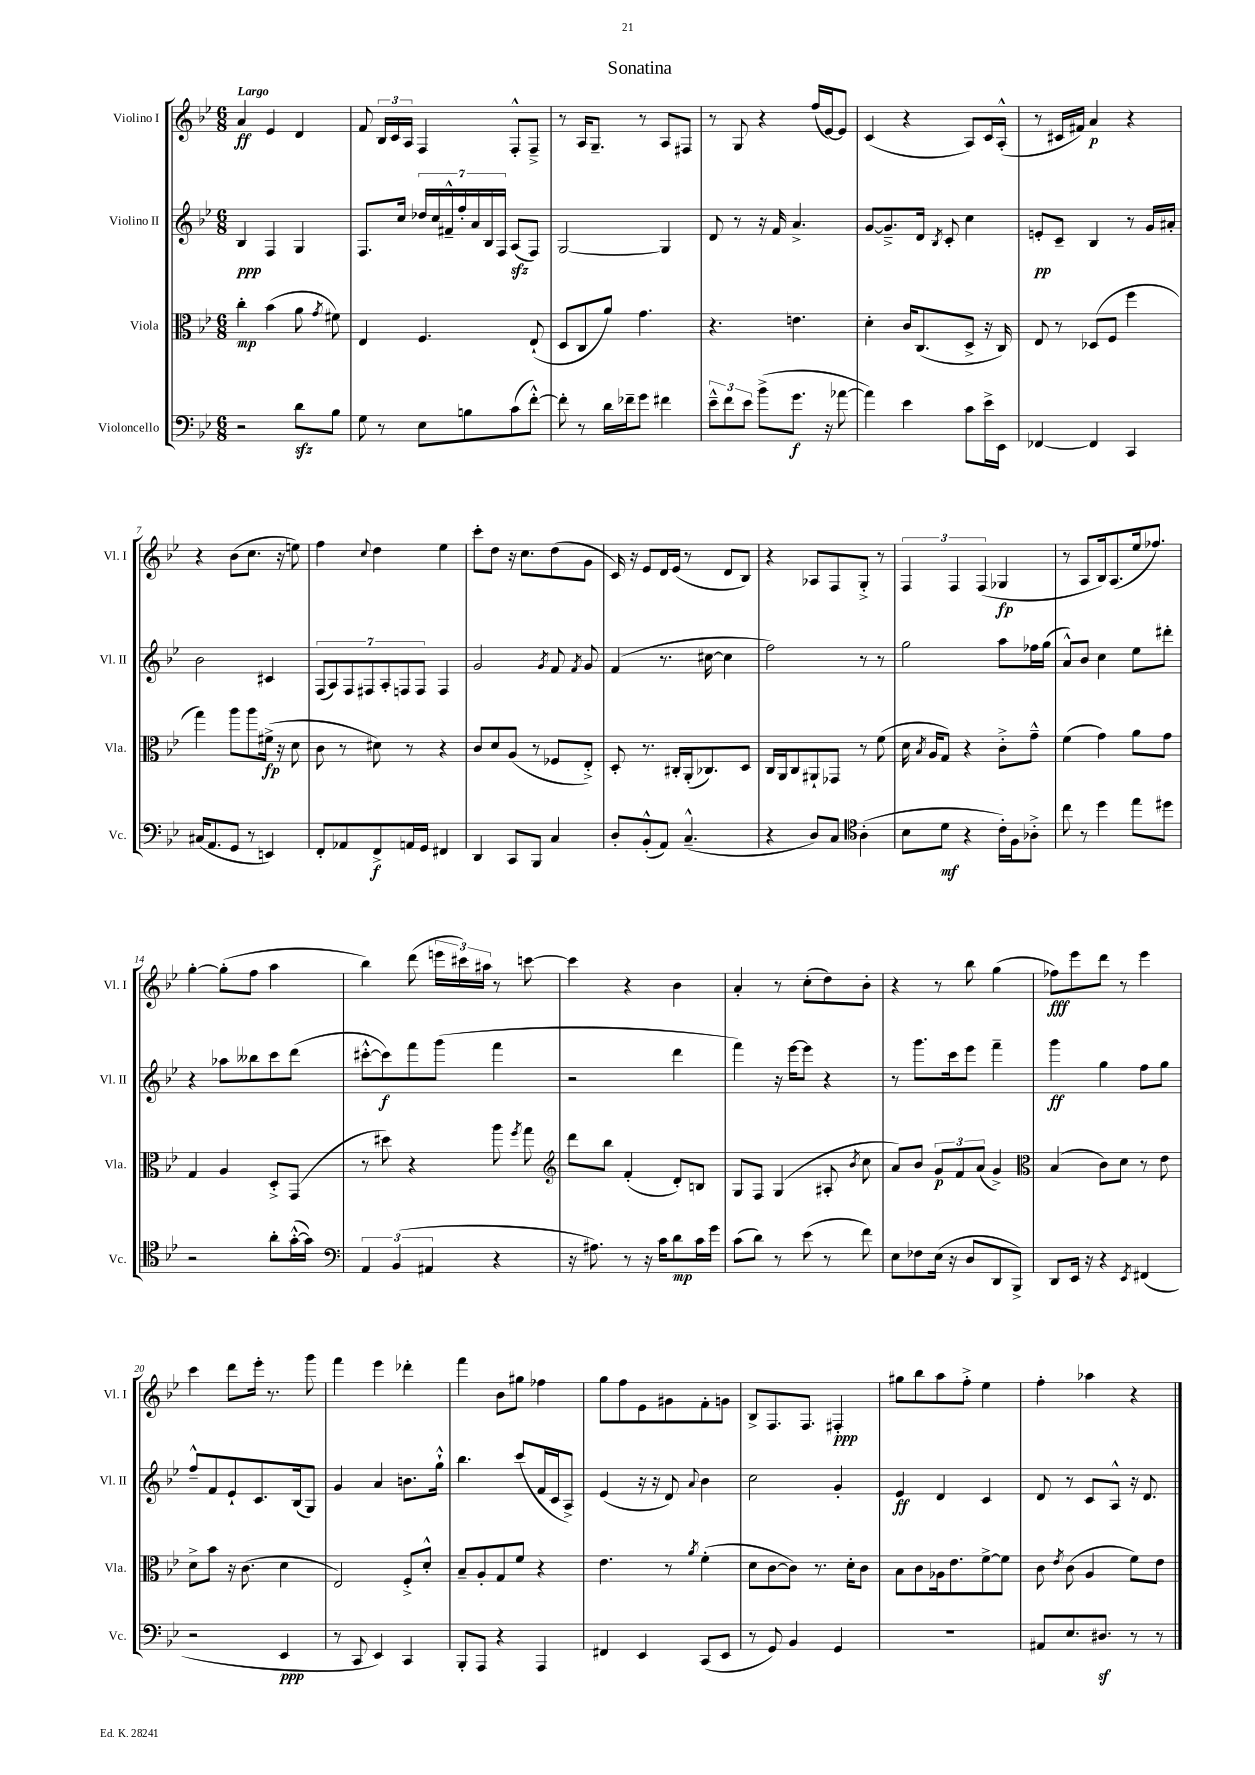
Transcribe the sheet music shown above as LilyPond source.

\header { title = "Sonatina" }
<<
\new StaffGroup <<
\new Staff = "s0" \with { instrumentName = "Violino I" shortInstrumentName = "Vl. I" } {
    \clef treble \key bes \major \numericTimeSignature \time 6/8 \tempo "Largo"
    \autoBeamOff a'4\ff ees'4 d'4 |
    f'8 \tuplet 3/2 { bes16[ c'16 a16] } f4 f8[-.-^ f8]---> |
    r8 a16[ g8.]-- r8 a8[ fis8] |
    r8 g8 r4 f''16[( ees'16~) ees'8] |
    c'4( r4 a8[) c'16 a16]-.-^( |
    r8 cis'16[ fis'16]) a'4\p r4 |
    r4 bes'8[( c''8.] r16 e''8) |
    f''4 \appoggiatura { c''8 } d''4 ees''4 |
    c'''8[-. d''8] r16 c''8.[ d''8( g'8] |
    c'16) r16 ees'8[ d'16 ees'16]( r8 d'8[ bes8]) |
    r4 aes8[ f8 g8]-.-> r8 |
    \tuplet 3/2 { f4 f4 f4( } ges4\fp |
    r8 a8[ bes16) a8.( ees''16 fes''8.]) |
    g''4~-. g''8[-.( f''8] a''4 |
    bes''4) d'''8( \tuplet 3/2 { e'''16[ cis'''16) ais''16] } r8 c'''8~ |
    c'''4 r4 bes'4 |
    a'4-. r8 c''8[-.( d''8) bes'8]-. |
    r4 r8 bes''8 g''4( |
    fes''8[\fff) ees'''8 d'''8] r8 ees'''4 |
    c'''4 d'''8[ ees'''16]-. r8. g'''8 |
    f'''4 ees'''4 des'''4-. |
    f'''4 bes'8[ gis''8] fes''4 |
    g''8[ f''8 ees'8 gis'8 f'8-. g'8] |
    bes8[-> f8. f8.] fis4-.\ppp |
    gis''8[ bes''8 a''8 f''8]-.-> ees''4 |
    f''4-. aes''4 r4 \bar "|." |
}
\new Staff = "s1" \with { instrumentName = "Violino II" shortInstrumentName = "Vl. II" } {
    \clef treble \key bes \major \numericTimeSignature \time 6/8
    \autoBeamOff bes4\ppp f4 g4 |
    f8.[ c''16] \tuplet 7/4 { des''16[ c''16 fis'16---^ f''16-. a'16 bes16 f16] } a8[\sfz( f8]) |
    g2~ g4 |
    d'8 r8 r16 f'16 a'4.-> |
    g'8[~ g'8.---> d'16] \acciaccatura { bes8 } c'8-. c''4 |
    e'8[-.\pp c'8]-- bes4 r8 g'16[ ais'16]-. |
    bes'2 cis'4 |
    \tuplet 7/4 { f8[( a8) f8 fis8 a8-. f8 f8] } f4 |
    g'2 \acciaccatura { g'8 } f'8 \acciaccatura { f'8 } g'8 |
    f'4( r8. cis''16~ cis''4 |
    f''2) r8 r8 |
    g''2 a''8[ fes''16 g''16]( |
    a'8[-^) bes'8] c''4 ees''8[ dis'''8]-. |
    r4 aes''8[ beses''8 c'''8 d'''8]( |
    cis'''8[~-.-^ cis'''8\f) f'''8 g'''8]( f'''4 |
    r2 d'''4 |
    f'''4) r16 ees'''16[~ ees'''8] r4 |
    r8 g'''8.[ c'''16 ees'''8] f'''4-- |
    g'''4\ff g''4 f''8[ g''8] |
    f''8[---^ f'8 ees'8-! c'8. bes16( g8]) |
    g'4 a'4 b'8.[ g''16]-!-^ |
    bes''4. c'''8[( f'16 c'16 a8]->) |
    ees'4( r16 r16 d'8) \appoggiatura { a'8 } bes'4 |
    c''2 g'4-. |
    ees'4\ff d'4 c'4 |
    d'8 r8 c'8[ a8]-^ r16 d'8. \bar "|." |
}
\new Staff = "s2" \with { instrumentName = "Viola" shortInstrumentName = "Vla." } {
    \clef alto \key bes \major \numericTimeSignature \time 6/8
    \autoBeamOff c''4-.\mp bes'4( a'8 \acciaccatura { g'8 } fis'8) |
    ees4 f4. ees8-!( |
    d8[ c8 a'8]) g'4. |
    r4. e'4. |
    d'4-. c'16[ c8.( d8]-> r16 c16) |
    ees8 r8 des8[( f8] f''4 |
    g''4) a''8[ a''8 fis'16]->\fp( r16 d'8 |
    c'8 r8 dis'8) r8 r4 |
    c'8[ d'8 a8]( r8 fes8[ ees8]-.->) |
    d8-. r8. cis16[-. a,16-.( ces8.) d8] |
    c16[ a,16 c8 ais,8-! ges,8] r8 f'8( |
    d'16 \acciaccatura { bes8 } a16[ g8]) r4 c'8[-.-> g'8]---^ |
    f'4( g'4) a'8[ g'8] |
    g4 a4 d8[-.-> g,8]( |
    r8 dis''8) r4 a''8 \acciaccatura { f''8 } g''8 |
    \clef treble d'''8[ bes''8] f'4-.( d'8[-.) b8] |
    g8[ f8] g4( ais8-. \acciaccatura { bes'8 } c''8 |
    a'8[) bes'8] \tuplet 3/2 { g'8[\p f'8 a'8]( } g'4->) |
    \clef alto bes4( c'8[) d'8] r8 ees'8 |
    d'8[-> bes'8] r16 c'8.( d'4 |
    ees2) f8[-.-> d'8]-.-^ |
    bes8[-- a8-. g8 f'8] r4 |
    ees'4. r8 \acciaccatura { a'8 } f'4-.( |
    d'8[ c'8~ c'8]) r8. d'16[-. c'8] |
    bes8[ c'8 aes16 ees'8. f'8~-> f'8] |
    c'8 \acciaccatura { ees'8 } c'8( a4 f'8[) ees'8] \bar "|." |
}
\new Staff = "s3" \with { instrumentName = "Violoncello" shortInstrumentName = "Vc." } {
    \clef bass \key bes \major \numericTimeSignature \time 6/8
    \autoBeamOff r2 d'8[\sfz bes8] |
    g8 r8 ees8[ b8 c'8( f'8]~-.-^) |
    f'8-. r8 d'16[ fes'16-- g'8] fis'4 |
    \tuplet 3/2 { ees'8[---^ f'8 ees'8] } bes'8[->( g'8.]\f r16 aes'8~ |
    aes'4) ees'4 c'8[ ees'16-> ees,16] |
    fes,4~ fes,4 c,4 |
    cis16[( a,8. g,8] r8 e,4) |
    f,8[-. aes,8 f,8->\f a,16 g,16] fis,4 |
    d,4 c,8[ bes,,8] c4 |
    d8[-. bes,8-.-^( a,8]) c4.---^( |
    r4 d8[) c8] \clef tenor a4-.( |
    bes8[ d'8]\mf r4 c'16[-.) f16 aes8]-.-> |
    c''8 r8 d''4 ees''8[ dis''8] |
    r2 a'8[-. g'16~-.-^( g'16]) |
    \clef bass \tuplet 3/2 { a,4 bes,4( ais,4 } r4 |
    r16 ais8.) r8 r16 c'16[ d'8\mp c'16 g'16] |
    c'8[( d'8]) r8 ees'8( r8 f'8) |
    ees8[ fes8 ees16]( r16 d8[ d,8 bes,,8]->) |
    d,8[ ees,16] r16 r4 \acciaccatura { ees,8 } fis,4( |
    r2 ees,4\ppp |
    r8 c,8 ees,4) c,4 |
    bes,,8[-. a,,8] r4 a,,4 |
    fis,4 ees,4 c,8[( ees,8] |
    r8 g,8) bes,4 g,4 |
    R2. |
    ais,8[ ees8. dis8.]\sf r8 r8 \bar "|." |
}
>>
>>
